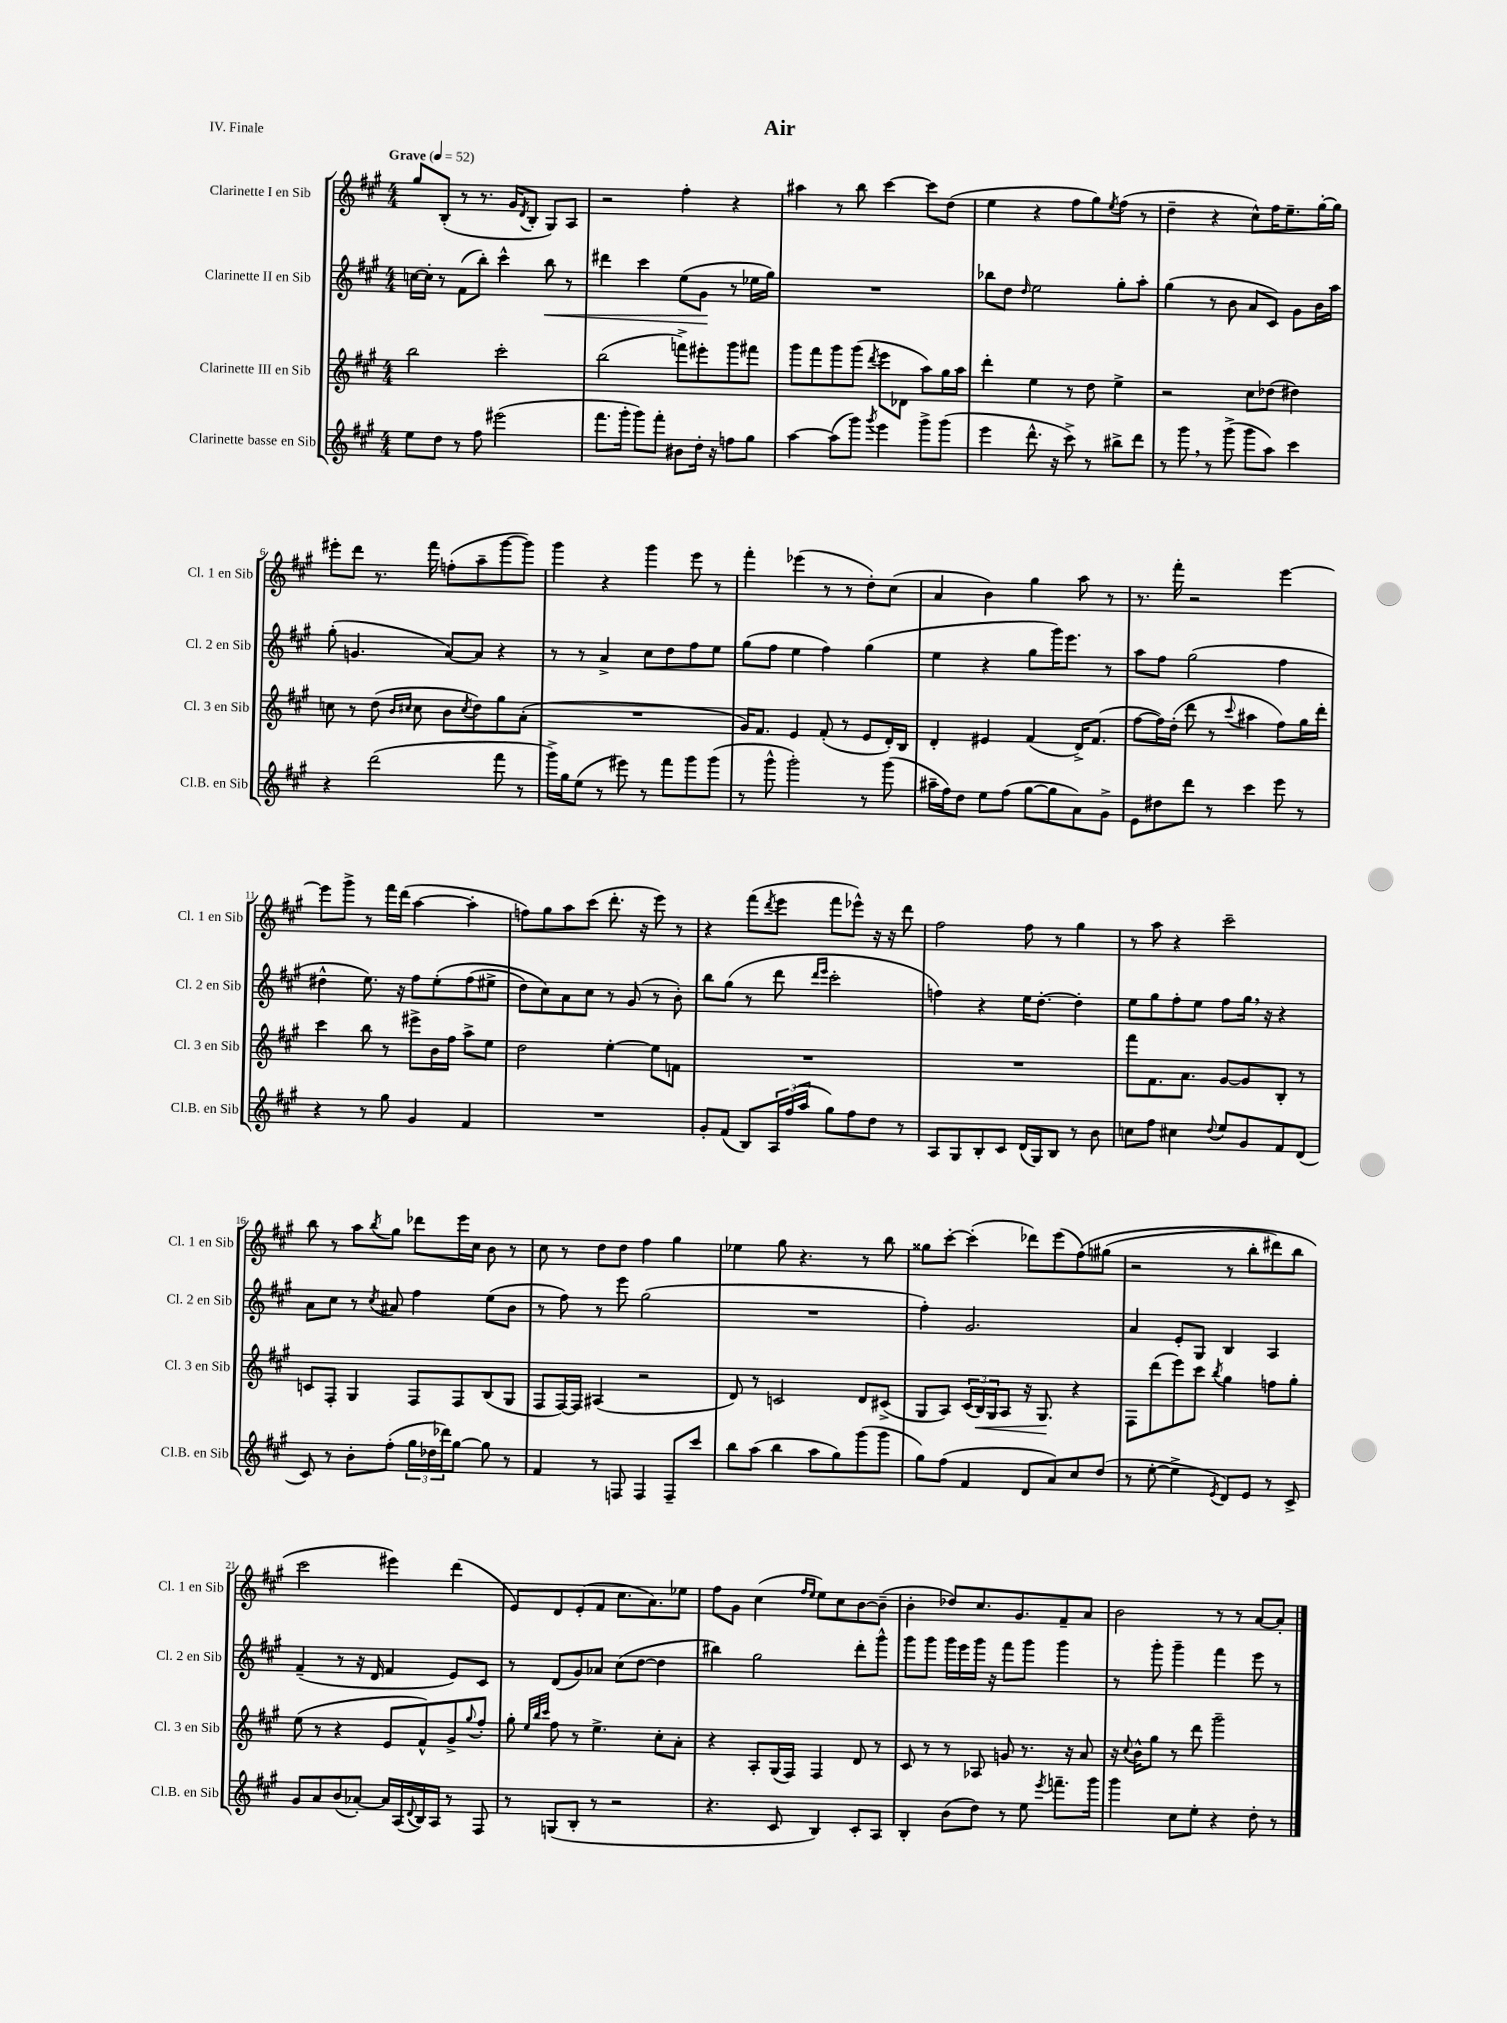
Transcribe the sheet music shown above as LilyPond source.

\header { title = "Air" piece = "IV. Finale" }
<<
\new StaffGroup <<
\new Staff = "s0" \with { instrumentName = "Clarinette I en Sib" shortInstrumentName = "Cl. 1 en Sib" } {
    \clef treble \key a \major \numericTimeSignature \time 4/4 \tempo "Grave" 4 = 52
    gis''8 b8-.( r8 r8. gis'16 \acciaccatura { d'8 } b8-. gis8) a8 |
    r2 fis''4-. r4 |
    ais''4 r8 b''8 cis'''4~ cis'''8 d''8( |
    e''4 r4 fis''8 gis''8) \acciaccatura { e''8 } fis''8( r8 |
    d''4-- r4 cis''8-^) fis''16 e''8.-- gis''16~-. gis''16 |
    eis'''8-. d'''8 r8. fis'''16 f''8-.( a''8-- gis'''8~ gis'''8) |
    gis'''4 r4 gis'''4 e'''8 r8 |
    fis'''4-. ees'''4( r8 r8 d''8-.) cis''8( |
    a'4 b'4) gis''4 a''8 r8 |
    r8. fis'''16-. r2 e'''4~ |
    e'''8 gis'''8-> r8 fis'''16 d'''16( a''4~ a''4-. |
    f''8) gis''8 a''8 cis'''8( d'''8.-. r16 e'''8) r8 |
    r4 fis'''8( \acciaccatura { d'''8 } e'''8 fis'''8 ees'''8-^) r16 r16 d'''8 |
    fis''2 fis''8 r8 gis''4 |
    r8 a''8 r4 cis'''2-- |
    b''8 r8 a''8 \acciaccatura { b''8 } gis''8 des'''8 e'''16 cis''16 b'8 r8 |
    cis''8 r8 d''8 d''8 fis''4 gis''4 |
    ees''4 gis''8 r4. r8 b''8 |
    gisis''8 cis'''8~-. cis'''4-.( des'''8) e'''8( fis''8)\( gis''8( |
    r2 r8 b''8-. dis'''8) b''8 |
    cis'''2 eis'''4\) d'''4( |
    e'8) d'8 e'8-.( fis'8 cis''8. a'8.) ees''8 |
    fis''8 gis'8 cis''4( \grace { fis''16 e''16 } e''8) cis''8 b'8~ b'8--( |
    b'4-. des''8) cis''8. gis'8. fis'8-- a'8 |
    b'2 r8 r8 a'8~ a'8-. \bar "|." |
}
\new Staff = "s1" \with { instrumentName = "Clarinette II en Sib" shortInstrumentName = "Cl. 2 en Sib" } {
    \clef treble \key a \major \numericTimeSignature \time 4/4
    c''16~ c''16-. r8 fis'8( b''8-.) cis'''4-^ b''8\< r8 |
    dis'''4 cis'''4 e''8( gis'8\! r8 ees''16 gis''16) |
    R1 |
    bes''8 d''8 \grace { d''16 } e''2 gis''8-. a''8-. |
    gis''4( r8 b'8 a'8 cis'8) gis'8 b'16 a''16 |
    gis''8-.( g'4. a'8~) a'8 r4 |
    r8 r8 a'4-> cis''8 d''8 fis''8 e''8 |
    gis''8( fis''8 e''4 fis''4) gis''4( |
    e''4 r4 gis''8 gis'''16) e'''8. r8 |
    a''8 fis''8 gis''2( fis''4 |
    dis''4-^ e''8.) r16 fis''8 e''8-.\( fis''8( eis''8-> |
    d''8) cis''8\) a'8 cis''8 r8 gis'8( r8 b'8-.) |
    b''8 gis''8( r8 d'''8 \grace { d'''16 e'''16 } cis'''2-. |
    f''4) r4 e''16 d''8.~-. d''4-. |
    e''8 gis''8 fis''8-. e''8 fis''8 gis''16 \breathe r16 r4 |
    a'8 cis''8 r8 \acciaccatura { cis''8 } ais'8 fis''4 e''8( b'8 |
    r8 fis''8) r8 e'''8 gis''2( |
    R1 |
    fis''4-.) gis'2. |
    a'4 e'8-. gis8 b4 a4 |
    fis'4--( r8 r16 d'16 fis'4 e'8) cis'8 |
    r8 d'8( gis'8) aes'8 cis''8( d''8~ d''4 |
    bis''4) gis''2 d'''8-. gis'''8-^ |
    gis'''8 gis'''8 gis'''16 e'''16 gis'''16 r16 fis'''8 gis'''8 gis'''4 |
    r8 gis'''8-. gis'''4-- fis'''4 e'''8 r8 \bar "|." |
}
\new Staff = "s2" \with { instrumentName = "Clarinette III en Sib" shortInstrumentName = "Cl. 3 en Sib" } {
    \clef treble \key a \major \numericTimeSignature \time 4/4
    b''2 cis'''2-. |
    b''2( f'''8->) eis'''8-. gis'''8 fis'''8 |
    gis'''8 fis'''8 gis'''8 gis'''8( \acciaccatura { d'''8 } e'''8 des'8 a''8) gis''16 a''16 |
    d'''4-. e''4 r8 d''8 e''4-> |
    r2 cis''8 des''8( dis''4) |
    c''8 r8 d''8( \grace { b'16 cis''16 } cis''8 b'8 \acciaccatura { cis''8 } d''8) gis''8 a'8-.( |
    R1 |
    gis'16) fis'8. e'4 fis'8-.( r8 e'8 d'16-.) b16 |
    d'4-. eis'4 fis'4( d'16->) fis'8.( |
    fis''8~ fis''16) d''16-.( d'''8 r8 \appoggiatura { cis'''8 } ais''4 fis''8) gis''16 d'''16-. |
    cis'''4 b''8 r8 eis'''8-> b'16 fis''16 a''8-> e''8 |
    d''2 e''4~-. e''8 f'8 |
    R1 |
    R1 |
    fis'''8 fis'8. a'8. gis'8~ gis'8 b8-. r8 |
    c'8 fis8-. gis4 fis8 fis8 b8( gis8 |
    fis8 fis16~) fis16 ais4( r2 |
    d'8) r8 c'2 d'8 cis'8->( |
    gis8 a8) \tuplet 3/2 { cis'16( b16\<) gis16 } a8 r16 gis8.\! r4 |
    fis8 d'''8( e'''8) cis'''8 \acciaccatura { b''8 } gis''4 f''8 gis''8-. |
    e''8( r8 r4 e'8 fis'8-^) gis'8-> \appoggiatura { gis''8 } fis''8-. |
    gis''8-. \grace { e''32 b''32 cis'''32 } fis''8 r8 e''4.-> cis''8-. a'8-. |
    r4 a8-. gis16( fis16) fis4 d'8 r8 |
    cis'8 r8 r8 aes8 g'8 r8. r16 a'8 |
    r16 \appoggiatura { cis''8 } b'16-^ gis''8 r8 d'''8 gis'''2-- \bar "|." |
}
\new Staff = "s3" \with { instrumentName = "Clarinette basse en Sib" shortInstrumentName = "Cl.B. en Sib" } {
    \clef treble \key a \major \numericTimeSignature \time 4/4
    e''8 d''8 r8 fis''8 eis'''2( |
    fis'''8. gis'''16-. gis'''8) fis'''8-. bis'8 d''16-. r16 f''8 gis''8 |
    a''4~ a''8( gis'''8) \acciaccatura { gis'''8 } e'''4 gis'''8-> gis'''8( |
    e'''4 d'''8.-^ r16 cis'''8->) r8 bis''8-> d'''8 |
    r8 gis'''8 \breathe r8 gis'''8->( gis'''8 a''8) cis'''4 |
    r4 d'''2( fis'''8 r8 |
    gis'''16->) gis''16 e''8( r8 eis'''8) r8 fis'''8 gis'''8 gis'''8( |
    r8 gis'''8-^ gis'''2-.) r8 gis'''8( |
    ais''16-- fis''16) d''8 e''8 fis''8( gis''8~ gis''8 a'8) gis'8-> |
    e'8 dis''8 d'''8 r8 cis'''4 e'''8 r8 |
    r4 r8 gis''8 gis'4 fis'4 |
    R1 |
    gis'8-. fis'8( b8) \tuplet 3/2 { a16 fis''16( a''16 } gis''8) fis''8 d''8 r8 |
    a8 gis8 b8-. cis'8 d'16( gis16) b8 r8 b'8 |
    c''8 fis''8 cis''4 \appoggiatura { d''8 } e''8 gis'8 fis'8 d'8( |
    cis'8) r8 b'8-. fis''8-.( \tuplet 3/2 { gis''16 des''16 des'''16) } gis''8~ gis''8 r8 |
    fis'4 r8 f8 f4 f8-- cis'''8 |
    b''8 a''8( b''4 a''8 gis''8) gis'''8( gis'''8 |
    gis''8) fis''8( fis'4 d'8 a'8) cis''8 d''8( |
    r8 e''8~-. e''4-> \acciaccatura { e'8 } d'8) e'8 r8 cis'8-> |
    gis'8 a'8 b'8( aes'8~-.) aes'16 a16( \appoggiatura { d'8 } b16) a16 r8 fis8 |
    r8 g8( b8-. r8 r2 |
    r4. cis'8 b4) cis'8-. a8 |
    b4-. b'8( d''8) r8 e''8 \acciaccatura { e'''8 } f'''8.-- gis'''16 |
    gis'''4 cis''8 e''8-. r4 d''8-. r8 \bar "|." |
}
>>
>>
